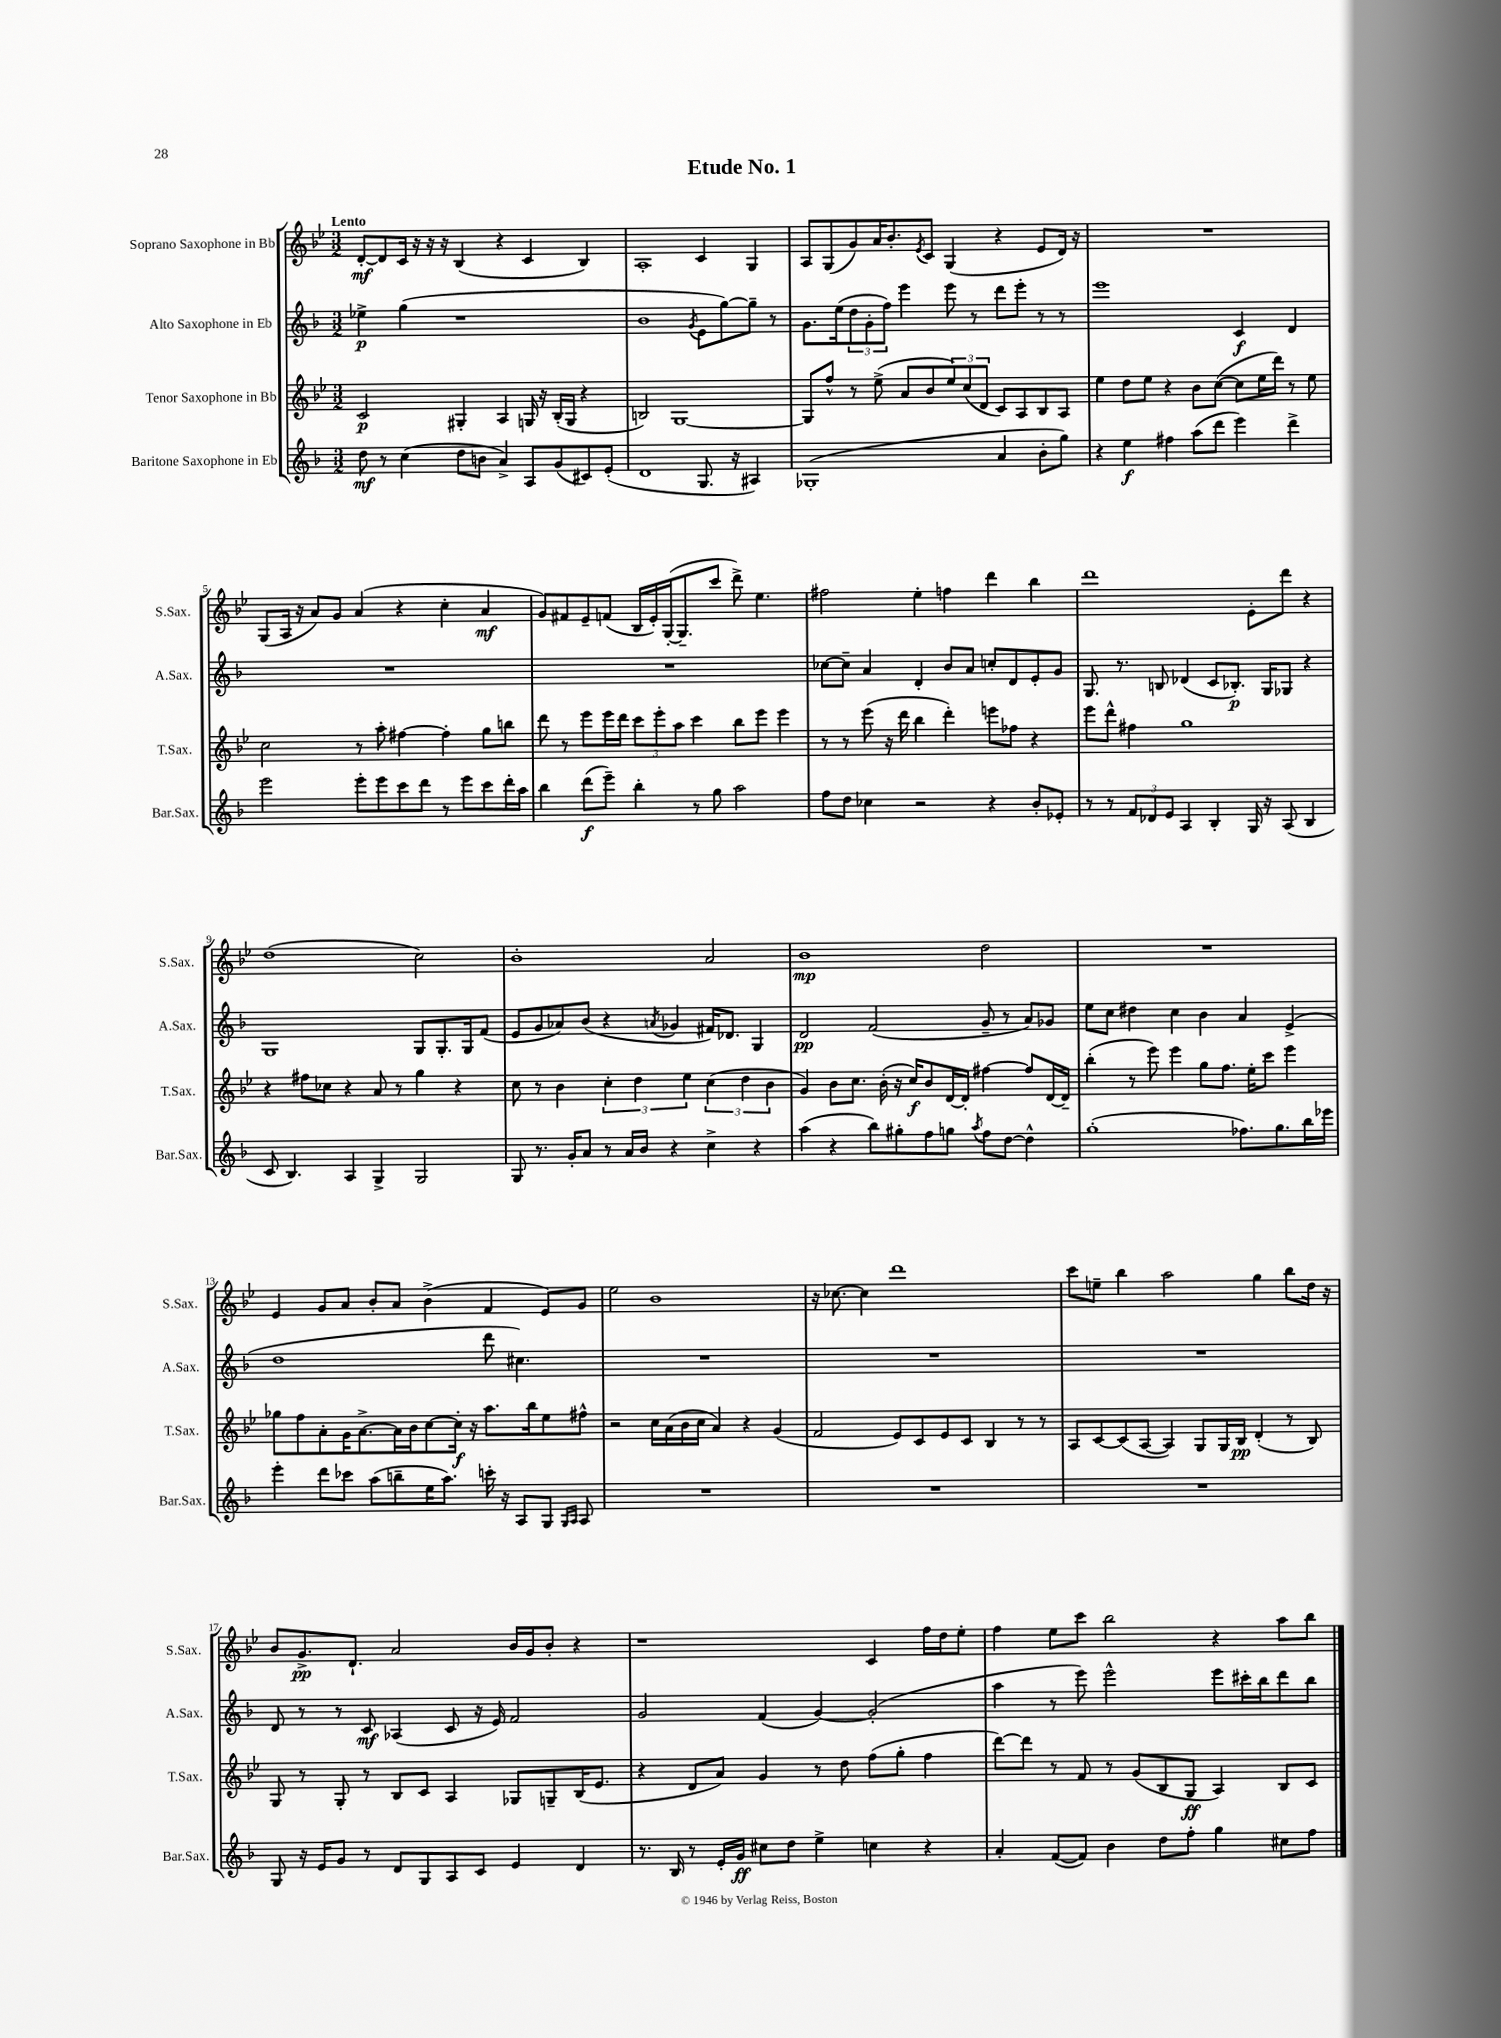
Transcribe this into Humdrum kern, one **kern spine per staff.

**kern	**dynam	**kern	**dynam	**kern	**dynam	**kern	**dynam
*part4	*part4	*part3	*part3	*part2	*part2	*part1	*part1
*staff4	*staff4	*staff3	*staff3	*staff2	*staff2	*staff1	*staff1
*I"Baritone Saxophone in Eb	*	*I"Tenor Saxophone in Bb	*	*I"Alto Saxophone in Eb	*	*I"Soprano Saxophone in Bb	*
*I'Bar.Sax.	*	*I'T.Sax.	*	*I'A.Sax.	*	*I'S.Sax.	*
*clefG2	*	*clefG2	*	*clefG2	*	*clefG2	*
*k[b-]	*	*k[b-e-]	*	*k[b-]	*	*k[b-e-]	*
*M3/2	*	*M3/2	*	*M3/2	*	*M3/2	*
=1	=1	=1	=1	=1	=1	=1	=1
!	!	!	!	!	!	!LO:TX:a:B:t=Lento	!
8dd\	mf	2c/	p	4ee-X^\	p	[8d'/L	mf
8r	.	.	.	.	.	8d/]	.
(4cc\	.	.	.	(4gg\	.	16c/Jk	.
.	.	.	.	.	.	16r	.
.	.	.	.	.	.	16r	.
.	.	.	.	.	.	16r	.
8dd\L	.	4G#X'/	.	1r	.	(4B-/	.
8bn\J	.	.	.	.	.	.	.
4a^/)	.	4A/	.	.	.	4r	.
8A/L	.	16Gn/	.	.	.	4c/	.
.	.	16r	.	.	.	.	.
(8g/	.	(16B-'/LL	.	.	.	.	.
.	.	16G/JJ	.	.	.	.	.
8c#X/)	.	4r	.	.	.	4B-/)	.
(8e'/J	.	.	.	.	.	.	.
=2	=2	=2	=2	=2	=2	=2	=2
1d	.	2Bn/)	.	1b-	.	1A'	.
.	.	[1G	.	.	.	.	.
.	.	.	.	8qg/	.	.	.
8.G/	.	.	.	8e\L	.	4c/	.
.	.	.	.	[8gg\)	.	.	.
16r	.	.	.	.	.	.	.
4A#X/)	.	.	.	8gg~\J]	.	4G/	.
.	.	.	.	8r	.	.	.
=3	=3	=3	=3	=3	=3	=3	=3
(1G-X'	.	8G/L]	.	8.g\L	.	8A/L	.
.	.	8ff^^/J	.	.	.	(8G/	.
.	.	.	.	(16ee\k	.	.	.
.	.	8r	.	12dd\	.	8g/)	.
.	.	.	.	12g'\	.	.	.
.	.	(8ee-^\	.	.	.	16a/K	.
.	.	.	.	12ff\J)	.	.	.
.	.	.	.	.	.	8.b-'/	.
.	.	8a/L	.	4eee\	.	.	.
.	.	.	.	.	.	8qe-/	.
.	.	8b-/	.	.	.	8c/J	.
.	.	12ee-/)	.	8eee\	.	(4G/	.
.	.	(12cc/	.	.	.	.	.
.	.	.	.	8r	.	.	.
.	.	12d/J	.	.	.	.	.
4a/	.	8c/L)	.	8ddd\L	.	4r	.
.	.	8A/	.	8eee'\J	.	.	.
8b-'\L	.	8B-/	.	8r	.	8e-/L	.
8gg\J)	.	8A/J	.	8r	.	16d/Jk)	.
.	.	.	.	.	.	16r	.
=4	=4	=4	=4	=4	=4	=4	=4
4r	.	4ee-\	.	1eee	.	1.r	.
4ee\	f	8dd\L	.	.	.	.	.
.	.	8ee-\J	.	.	.	.	.
4ff#X\	.	4r	.	.	.	.	.
(8aa\L	.	8b-\L	.	.	.	.	.
8ddd\J	.	([8cc\J	.	.	.	.	.
4eee\)	.	8cc\L]	.	4c/	f	.	.
.	.	16ee-\L	.	.	.	.	.
.	.	16ddd\JJ)	.	.	.	.	.
4ddd^\	.	8r	.	4d/	.	.	.
.	.	8ee-\	.	.	.	.	.
!!LO:LB:g=z
=5	=5	=5	=5	=5	=5	=5	=5
2eee\	.	2cc\	.	1.r	.	(8G/L	.
.	.	.	.	.	.	16A/Jk	.
.	.	.	.	.	.	16r	.
.	.	.	.	.	.	8a/L)	.
.	.	.	.	.	.	8g/J	.
8eee'\L	.	8r	.	.	.	(4a/	.
8eee\	.	8aa'\	.	.	.	.	.
8ccc\	.	[4ff#X\	.	.	.	4r	.
8ddd\J	.	.	.	.	.	.	.
8r	.	4ff#'\]	.	.	.	4cc'\	.
8eee\L	.	.	.	.	.	.	.
8ccc\	.	8gg\L	.	.	.	4a/	mf
16ddd'\L	.	8bbn\J	.	.	.	.	.
16aa\JJ	.	.	.	.	.	.	.
=6	=6	=6	=6	=6	=6	=6	=6
4bb-\	.	8ddd\	.	1.r	.	8g/L)	.
.	.	8r	.	.	.	8f#X/	.
(8ddd\L	f	8eee-\L	.	.	.	8e-~/	.
8eee~\J)	.	16eee-\L	.	.	.	(8fn/J	.
.	.	16ddd\JJ	.	.	.	.	.
4bb-'\	.	12ccc\L	.	.	.	16B-/LL	.
.	.	.	.	.	.	16e-'/)	.
.	.	12eee-'\	.	.	.	.	.
.	.	.	.	.	.	([16G'/J	.
.	.	12aa\J	.	.	.	.	.
.	.	.	.	.	.	8.G~/]	.
8r	.	4ccc\	.	.	.	.	.
8gg\	.	.	.	.	.	8ccc/J	.
2aa\	.	8bb-\L	.	.	.	8ddd^\)	.
.	.	8eee-\J	.	.	.	4.ee-\	.
.	.	4eee-\	.	.	.	.	.
=7	=7	=7	=7	=7	=7	=7	=7
8ff\L	.	8r	.	[8cc-X\L	.	2ff#X\	.
8dd\J	.	8r	.	8cc-~\J]	.	.	.
4cc-X\	.	(8eee-\	.	4a/	.	.	.
.	.	16r	.	.	.	.	.
.	.	16ddd\	.	.	.	.	.
2r	.	4bb-\	.	4d'/	.	4ee-'\	.
.	.	4ddd'\)	.	8b-/L	.	4ffn\	.
.	.	.	.	8a/J	.	.	.
4r	.	8eeen\L	.	8ccn'/L	.	4ddd\	.
.	.	8ff-X\J	.	8d/	.	.	.
8b-'/L	.	4r	.	8e'/	.	4bb-\	.
8e-X'/J	.	.	.	8g/J	.	.	.
=8	=8	=8	=8	=8	=8	=8	=8
8r	.	8eee-\L	.	8.G/	.	1ddd	.
8r	.	8ddd^^\J	.	.	.	.	.
.	.	.	.	8.r	.	.	.
12f/L	.	4ff#X\	.	.	.	.	.
12d-X/	.	.	.	.	.	.	.
.	.	.	.	8Bn/	.	.	.
12e/J	.	.	.	.	.	.	.
4A/	.	1gg	.	(4d-X/	.	.	.
4B-'/	.	.	.	8c/L	.	.	.
.	.	.	.	8.B-X'/J)	p	.	.
16G/	.	.	.	.	.	8e-'\L	.
16r	.	.	.	16G/KL	.	.	.
(8A/	.	.	.	8G-X/J	.	8ddd\J	.
4B-/	.	.	.	4r	.	4r	.
!!LO:LB:g=z
=9	=9	=9	=9	=9	=9	=9	=9
8c/	.	4r	.	1G	.	(1dd	.
4.B-/)	.	.	.	.	.	.	.
.	.	8ff#X\L	.	.	.	.	.
.	.	8cc-X\J	.	.	.	.	.
4A/	.	4r	.	.	.	.	.
4G^/	.	8a/	.	.	.	.	.
.	.	8r	.	.	.	.	.
2G/	.	4gg\	.	8G/L	.	2cc\)	.
.	.	.	.	8.G'/	.	.	.
.	.	4r	.	.	.	.	.
.	.	.	.	16G/k	.	.	.
.	.	.	.	(8f/J	.	.	.
=10	=10	=10	=10	=10	=10	=10	=10
8G/	.	8cc\	.	8e/L	.	1b-'	.
8.r	.	8r	.	8g/	.	.	.
.	.	4b-\	.	8a-X/)	.	.	.
16g'/KL	.	.	.	.	.	.	.
8a/J	.	.	.	(8b-/J	.	.	.
8r	.	6cc'\	.	4r	.	.	.
16a/LL	.	.	.	.	.	.	.
.	.	6dd\	.	.	.	.	.
16b-/JJ	.	.	.	.	.	.	.
.	.	.	.	8qan/	.	.	.
4r	.	.	.	4g-X/	.	.	.
.	.	6ee-\	.	.	.	.	.
4cc^\	.	(6cc\	.	16f#X/KL)	.	2a/	.
.	.	.	.	8.d-X/J	.	.	.
.	.	6dd\	.	.	.	.	.
4r	.	.	.	4G/	.	.	.
.	.	6b-\	.	.	.	.	.
=11	=11	=11	=11	=11	=11	=11	=11
(4aa\	.	4g/)	.	2d/	pp	1b-	mp
4r	.	8b-\L	.	.	.	.	.
.	.	8.cc\J	.	.	.	.	.
8bb-\L)	.	.	.	(2f/	.	.	.
.	.	(16b-'\	.	.	.	.	.
8gg#X'\	.	16r	.	.	.	.	.
.	.	16cc/KL)	f	.	.	.	.
8ff\	.	8b-/	.	.	.	.	.
8ggn\J	.	[16d/L	.	.	.	.	.
.	.	16d'/JJ]	.	.	.	.	.
8qaa/	.	.	.	.	.	.	.
8ff\L	.	[4ff#X\	.	8g~/	.	2dd\	.
[8dd\J	.	.	.	8r	.	.	.
4dd^^\]	.	8ff#/L]	.	8a/L)	.	.	.
.	.	[16d/L	.	8g-X/J	.	.	.
.	.	16d~/JJ]	.	.	.	.	.
=12	=12	=12	=12	=12	=12	=12	=12
(1gg'	.	(4bb-'\	.	8ee\L	.	1.r	.
.	.	.	.	8cc\J	.	.	.
.	.	8r	.	4dd#X\	.	.	.
.	.	8eee-\)	.	.	.	.	.
.	.	4eee-\	.	4cc\	.	.	.
.	.	8gg\L	.	4b-\	.	.	.
.	.	8.ff\J	.	.	.	.	.
8.ff-X\L)	.	.	.	4a/	.	.	.
.	.	16ee-'\KL	.	.	.	.	.
.	.	8ccc\J	.	.	.	.	.
8.gg\	.	.	.	.	.	.	.
.	.	4eee-\	.	(4e^/	.	.	.
16bb-\L	.	.	.	.	.	.	.
16eee-X\JJ	.	.	.	.	.	.	.
!!LO:LB:g=z
=13	=13	=13	=13	=13	=13	=13	=13
4eee'\	.	8gg-X\L	.	1dd	.	4e-/	.
.	.	8ff\	.	.	.	.	.
8ddd\L	.	8a'\	.	.	.	8g/L	.
8ccc-X\J	.	16g\K	.	.	.	8a/J	.
.	.	[8.a^\	.	.	.	.	.
(8aa\L	.	.	.	.	.	8b-'/L	.
8bbn~\	.	16a\L]	.	.	.	8a/J	.
.	.	16b-\J	.	.	.	.	.
16ee\K	.	[8cc\	.	.	.	(4b-^\	.
8.aa\J)	.	.	.	.	.	.	.
.	.	16cc'\Jk]	f	.	.	.	.
.	.	16r	.	.	.	.	.
16cccn'\	.	8.aa\L	.	8ddd\	.	4f/	.
16r	.	.	.	.	.	.	.
8A/L	.	.	.	4.cc#X\)	.	.	.
.	.	16bb-\k	.	.	.	.	.
8G/J	.	8ee-\	.	.	.	8e-/L)	.
16qqG/LL	.	.	.	.	.	.	.
16qqA/JJ	.	.	.	.	.	.	.
8A/	.	8ff#X^^\J	.	.	.	8g/J	.
=14	=14	=14	=14	=14	=14	=14	=14
1.r	.	2r	.	1.r	.	2ee-\	.
.	.	16cc\LL	.	.	.	1b-	.
.	.	(16a\	.	.	.	.	.
.	.	16b-\	.	.	.	.	.
.	.	16cc\JJ	.	.	.	.	.
.	.	4a/)	.	.	.	.	.
.	.	4r	.	.	.	.	.
.	.	(4g/	.	.	.	.	.
=15	=15	=15	=15	=15	=15	=15	=15
1.r	.	2f/	.	1.r	.	16r	.
.	.	.	.	.	.	[8.cc-X\	.
.	.	.	.	.	.	4cc-\]	.
.	.	8e-/L)	.	.	.	1ddd	.
.	.	8c/	.	.	.	.	.
.	.	8e-/	.	.	.	.	.
.	.	8c/J	.	.	.	.	.
.	.	4B-/	.	.	.	.	.
.	.	8r	.	.	.	.	.
.	.	8r	.	.	.	.	.
=16	=16	=16	=16	=16	=16	=16	=16
1.r	.	8A/L	.	1.r	.	8ccc\L	.
.	.	[8c/	.	.	.	8een~\J	.
.	.	(8c/]	.	.	.	4bb-\	.
.	.	[8A/J	.	.	.	.	.
.	.	4A/])	.	.	.	2aa\	.
.	.	8G/L	.	.	.	.	.
.	.	16G/L	.	.	.	.	.
.	.	16B-/JJ	pp	.	.	.	.
.	.	(4d'/	.	.	.	4gg\	.
.	.	8r	.	.	.	8bb-\L	.
.	.	8B-/)	.	.	.	16dd\Jk	.
.	.	.	.	.	.	16r	.
!!LO:LB:g=z
=17	=17	=17	=17	=17	=17	=17	=17
8G/	.	8G/	.	8d/	.	8b-/L	.
16r	.	8r	.	8r	.	8.g^/	pp
16e/KL	.	.	.	.	.	.	.
8g/J	.	8G'/	.	8r	.	.	.
.	.	.	.	.	.	8.d`/J	.
8r	.	8r	.	8c/	mf	.	.
8d/L	.	8B-/L	.	(4A-X/	.	2a/	.
8G/	.	8c/J	.	.	.	.	.
8A/	.	4A/	.	8c/	.	.	.
8c/J	.	.	.	16r	.	.	.
.	.	.	.	16e/)	.	.	.
4e/	.	8G-X/L	.	2f/	.	16b-/LL	.
.	.	.	.	.	.	16g/J	.
.	.	8Gn~/	.	.	.	8b-'/J	.
4d/	.	(16B-/K	.	.	.	4r	.
.	.	8.e-/J	.	.	.	.	.
=18	=18	=18	=18	=18	=18	=18	=18
8.r	.	4r	.	2g/	.	1r	.
16B-/	.	.	.	.	.	.	.
8r	.	8d/L	.	.	.	.	.
16e'/LL	.	8a/J)	.	.	.	.	.
16g/JJ	ff	.	.	.	.	.	.
8cc#X\L	.	4g/	.	(4f/	.	.	.
8dd\J	.	.	.	.	.	.	.
4ee^\	.	8r	.	[4g/)	.	.	.
.	.	8dd\	.	.	.	.	.
4ccn\	.	(8ff\L	.	(2g'/]	.	4c/	.
.	.	8gg'\J	.	.	.	.	.
4r	.	4ff\	.	.	.	16ff\LL	.
.	.	.	.	.	.	16dd\J	.
.	.	.	.	.	.	8ee-'\J	.
=19	=19	=19	=19	=19	=19	=19	=19
4a'/	.	[8ddd\L)	.	4aa\	.	4ff\	.
.	.	8ddd\J]	.	.	.	.	.
([8f/L	.	8r	.	8r	.	8ee-\L	.
8f/J])	.	8f/	.	8eee\)	.	8ccc\J	.
4b-\	.	8r	.	2eee^^\	.	2bb-\	.
.	.	(8g/L	.	.	.	.	.
8dd\L	.	8B-/	.	.	.	.	.
8ff'\J	.	8G/J	ff	.	.	.	.
4gg\	.	4A/)	.	8eee\L	.	4r	.
.	.	.	.	16ccc#X'\L	.	.	.
.	.	.	.	16bb-\J	.	.	.
8cc#X\L	.	8B-/L	.	8ddd\	.	8aa\L	.
8ff\J	.	8c/J	.	8bb-\J	.	8bb-\J	.
==	==	==	==	==	==	==	==
*-	*-	*-	*-	*-	*-	*-	*-
